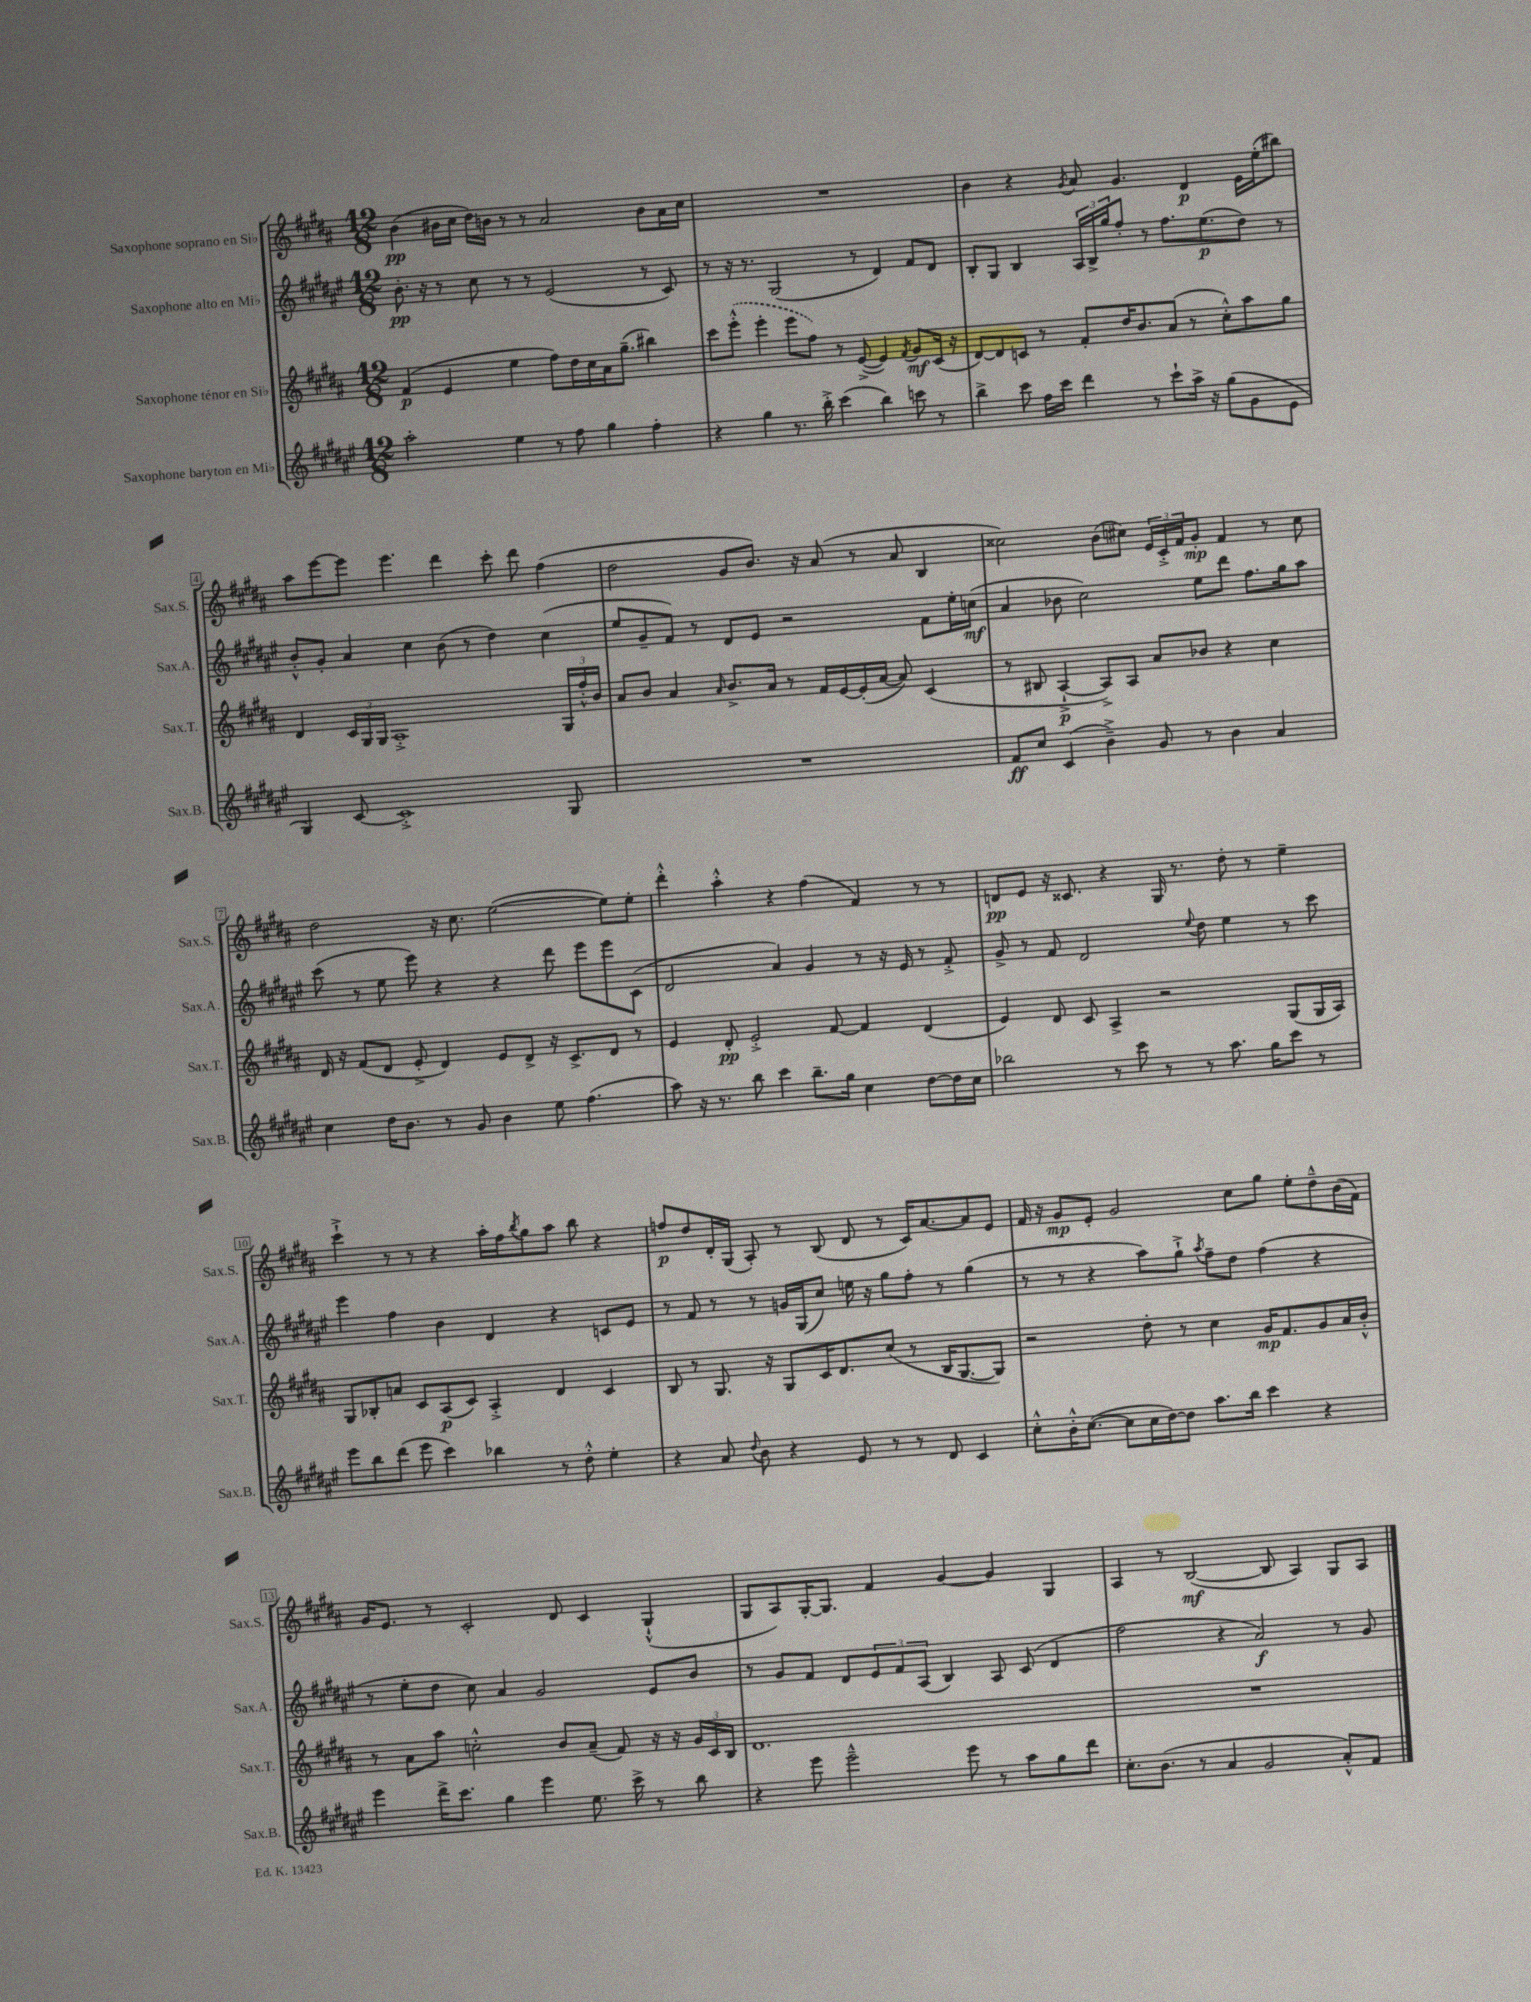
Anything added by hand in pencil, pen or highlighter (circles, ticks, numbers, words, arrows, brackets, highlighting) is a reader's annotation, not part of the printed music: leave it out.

**kern	**kern	**kern	**kern
*staff4	*staff3	*staff2	*staff1
*clefG2	*clefG2	*clefG2	*clefG2
*k[f#c#g#d#a#e#]	*k[f#c#g#d#a#]	*k[f#c#g#d#a#e#]	*k[f#c#g#d#a#]
*M12/8	*M12/8	*M12/8	*M12/8
2aa#'	(4f#	8.b'	(4b
.	.	16r	.
.	4e	8r	16b#
.	.	.	16cc#
.	.	8cc#	16dd#)
.	.	.	16b
4ee#	4ee	8r	8r
.	.	8r	8r
8r	8ff#)	(2e#	2a#
8ff#	16dd#	.	.
.	16cc#	.	.
4gg#	16a#	.	.
.	(8.gg#~	.	.
4ff#'	4bb#)	8r	8b
.	.	8c#)	16a#
.	.	.	16cc#
=	=	=	=
4r	8ccc#	8r	1.r
.	(8eee'^^	16r	.
.	.	8.r	.
4gg#	4eee'	.	.
.	.	(2G#	.
8.r	8eee	.	.
.	8ff#)	.	.
16bb'^	.	.	.
(4ccc#	8r	.	.
.	([8e^	8r	.
4bb)	4e])	4d#)	.
.	8qf#	.	.
8ccc	8g#	8f#	.
8r	(16c#	8d#	.
.	16r	.	.
=	=	=	=
4bb^	[8d#)	8B'	4b
.	8d#]	8G#	.
8ccc#	8c	4B	4r
16ff#	8r	.	.
16ccc#	.	.	.
.	.	.	8qg#
4ddd#	8f#'	24A#	8a#
.	.	24B^	.
.	.	24gg#	.
.	16dd#	8ff#'	4.g#
.	8.b	.	.
8r	.	8r	.
8ccc#`	(8a#	8.ff#	.
16aa#^	8r	.	4d#
16r	.	(8.ee#	.
(8gg#	8cc#'^^)	.	.
8g#	8aa#	8dd#)	16e
.	.	.	(16ee'
8e#	8gg#	8r	8bb#)
=	=	=	=
4G#)	4d#	8b'^^	8aa#
.	.	8g#'	[8eee
[8c#	24c#	4a#	8eee]
.	24G#	.	.
.	24G#	.	.
1c#'^]	1A#'^	.	4.eee
.	.	4cc#	.
.	.	(8b	4ddd#
.	.	8r	.
.	.	4dd#)	8ccc#'
.	.	.	8ddd#
.	.	(4cc#	(4ff#
8G#	24G#	.	.
.	24ff#'^^	.	.
.	24b	.	.
=	=	=	=
1.r	8a#	8ee#	2dd#
.	8b	8g#~	.
.	4a#	8f#)	.
.	.	8r	.
.	16qqa#	.	.
.	8.b^	8d#	8g#
.	.	8e#	8.b)
.	16a#	.	.
.	8r	2r	.
.	.	.	16r
.	16f#	.	(8a#
.	[16e	.	.
.	(16e']	.	8r
.	[16a#	.	.
.	8a#])	.	8a#
.	(4c#	8f#	4B
.	.	16ee#'	.
.	.	(16cc	.
=	=	=	=
8f#	8r	4a#	2cc##)
8cc#	8B#	.	.
(4c#	[4A#`^	8b-	.
.	.	2cc#)	.
4b~^)	8A#^])	.	(8b
.	8A#	.	8cc#)
8g#	8a#	.	24e
.	.	.	24c#'^
.	.	.	24f#
8r	8b-	8ee#	8g#'
4b	4r	8ddd#	4f#
.	.	8.ff#	.
4a#	4cc#	.	8r
.	.	16gg#	.
.	.	8aa#	8cc#
=	=	=	=
4cc#	16d#	(8ccc#	2dd#
.	16r	.	.
.	(8f#	8r	.
16dd#	8d#	8ee#	.
8.b	.	.	.
.	8e'^	8eee#)	.
8r	4d#)	4r	16r
.	.	.	8.cc#
8g#	.	.	.
4b	8e	4r	([2ee
.	8d#^	.	.
8ee#	16r	8ddd#	.
.	8.c#^	.	.
(4.ff#	.	8eee#	.
.	8d#	8eee#	8ee])
.	8r	(8c#	8ee'
=	=	=	=
8aa#)	4e	2d#	4ddd#'^^
16r	.	.	.
8.r	.	.	.
.	8d#'	.	4aa#'^^
8bb	2e'^	.	.
4ccc#	.	4a#)	4r
8.bb~	.	4g#	(4ff#
.	[8f#	.	.
16gg#	.	.	.
4cc#	4f#]	8r	4f#)
.	.	16r	.
.	.	16e#	.
[8dd#	(4d#	8r	8r
16dd#]	.	8f#'^	8r
16cc#	.	.	.
=	=	=	=
2bb-	4e)	8g#^	8d
.	.	8r	8e
.	8d#	8f#	16r
.	.	.	8.c##
.	8c#	2d#	.
8r	4A#^	.	4r
8ccc#	.	.	.
8r	2r	.	16G#
.	.	.	8.r
.	.	8qqee#	.
8r	.	8dd#	.
8.aa#	.	4ee#	8dd#'
.	.	.	8r
16gg#	.	.	.
8ccc#	(8G#	8r	4ee~
8r	16G#	8ccc#	.
.	16A#)	.	.
=	=	=	=
8eee#	8G#	4eee#	4ccc#`^
8bb	8B-'	.	.
(8ddd#	8a	4ff#	8r
8eee#	8c#	.	8r
4ccc#)	(8A#	4b	4r
.	8c#)	.	.
4bb-	4A#'^	4d#	16aa#'
.	.	.	16ff#
.	.	.	8qbb
.	.	.	8gg#
8r	4d#	4r	8aa#
8dd#'^^	.	.	8bb
4ee#'	4c#	8c	4r
.	.	8e#	.
=	=	=	=
4r	8B	8r	8ff
.	8r	8f#	8dd#
8a#	8.G#	8r	16d#'
.	.	.	(16G#
8qqdd#	.	.	.
8b	.	8r	8A#')
.	16r	.	.
4r	8G#	16g	8r
.	.	(16G#	.
.	16c#	8cc#)	(8B
.	8.d#	.	.
8e#	.	16ee	8d#
.	.	16r	.
8r	(8cc#	8gg#	8r
8r	8r	8ff#'	16c#)
.	.	.	[8.a#
8d#	16B	8r	.
.	[8.G#	.	.
4c#	.	(4gg#	8a#]
.	8G#])	.	8e
=	=	=	=
8cc#'^^	2r	8r	16f#
.	.	.	16r
16b'^^	.	8r	8g#
([8.cc#	.	.	.
.	.	4r	8e'
8cc#]	.	.	2g#
16cc#	8dd#'	8aa#)	.
[16dd#)	.	.	.
8dd#]	8r	8gg#`^	.
.	.	8qaa#	.
8.aa#	4cc#	8ff#~	.
.	.	8dd#	8cc#
16bb	.	.	.
4ccc#	16g#	(4ff#	8gg#
.	8.f#	.	.
.	.	.	8ee'
4r	8g#	4r	8dd#~^^
.	16a#	.	(16b
.	16b'^^	.	16f#)
=	=	=	=
4eee#	8r	8r	16g#
.	.	.	8.e
.	8a#	8ee#'	.
16ddd#^	8aa#	8dd#	8r
8.ccc#	.	.	.
.	2cc'^^	8cc#)	2c#'
4gg#	.	4a#	.
4eee#	.	2g#	.
.	8b	.	8d#
8.ee#	(8a#~	.	4c#
.	8f#)	.	.
16ccc#^	.	.	.
8r	16r	8e#	(4G#`^^
.	16r	.	.
8bb	24g#	8b	.
.	24c#	.	.
.	24B	.	.
=	=	=	=
4r	1.d#	8r	8G#
.	.	8g#	8A#)
8eee#	.	8f#	[16G#'
.	.	.	8.G#]
2eee#~^^	.	8d#	.
.	.	12e#	4f#
.	.	12f#	.
.	.	(12A#	.
.	.	4B)	[4g#
8eee#	.	.	.
8r	.	8A#	4g#]
8aa#	.	(8c#	.
8gg#	.	4d#	4G#
8ddd#	.	.	.
=	=	=	=
8.cc#'	1.r	2ff#	4A#
(8.b	.	.	.
.	.	.	8r
8r	.	.	([2B
4a#	.	4r	.
2g#	.	2a#)	.
.	.	.	8B]
.	.	.	4A#)
8a#'^^)	.	8r	8G#
8f#	.	8g#	8A#
==	==	==	==
*-	*-	*-	*-
